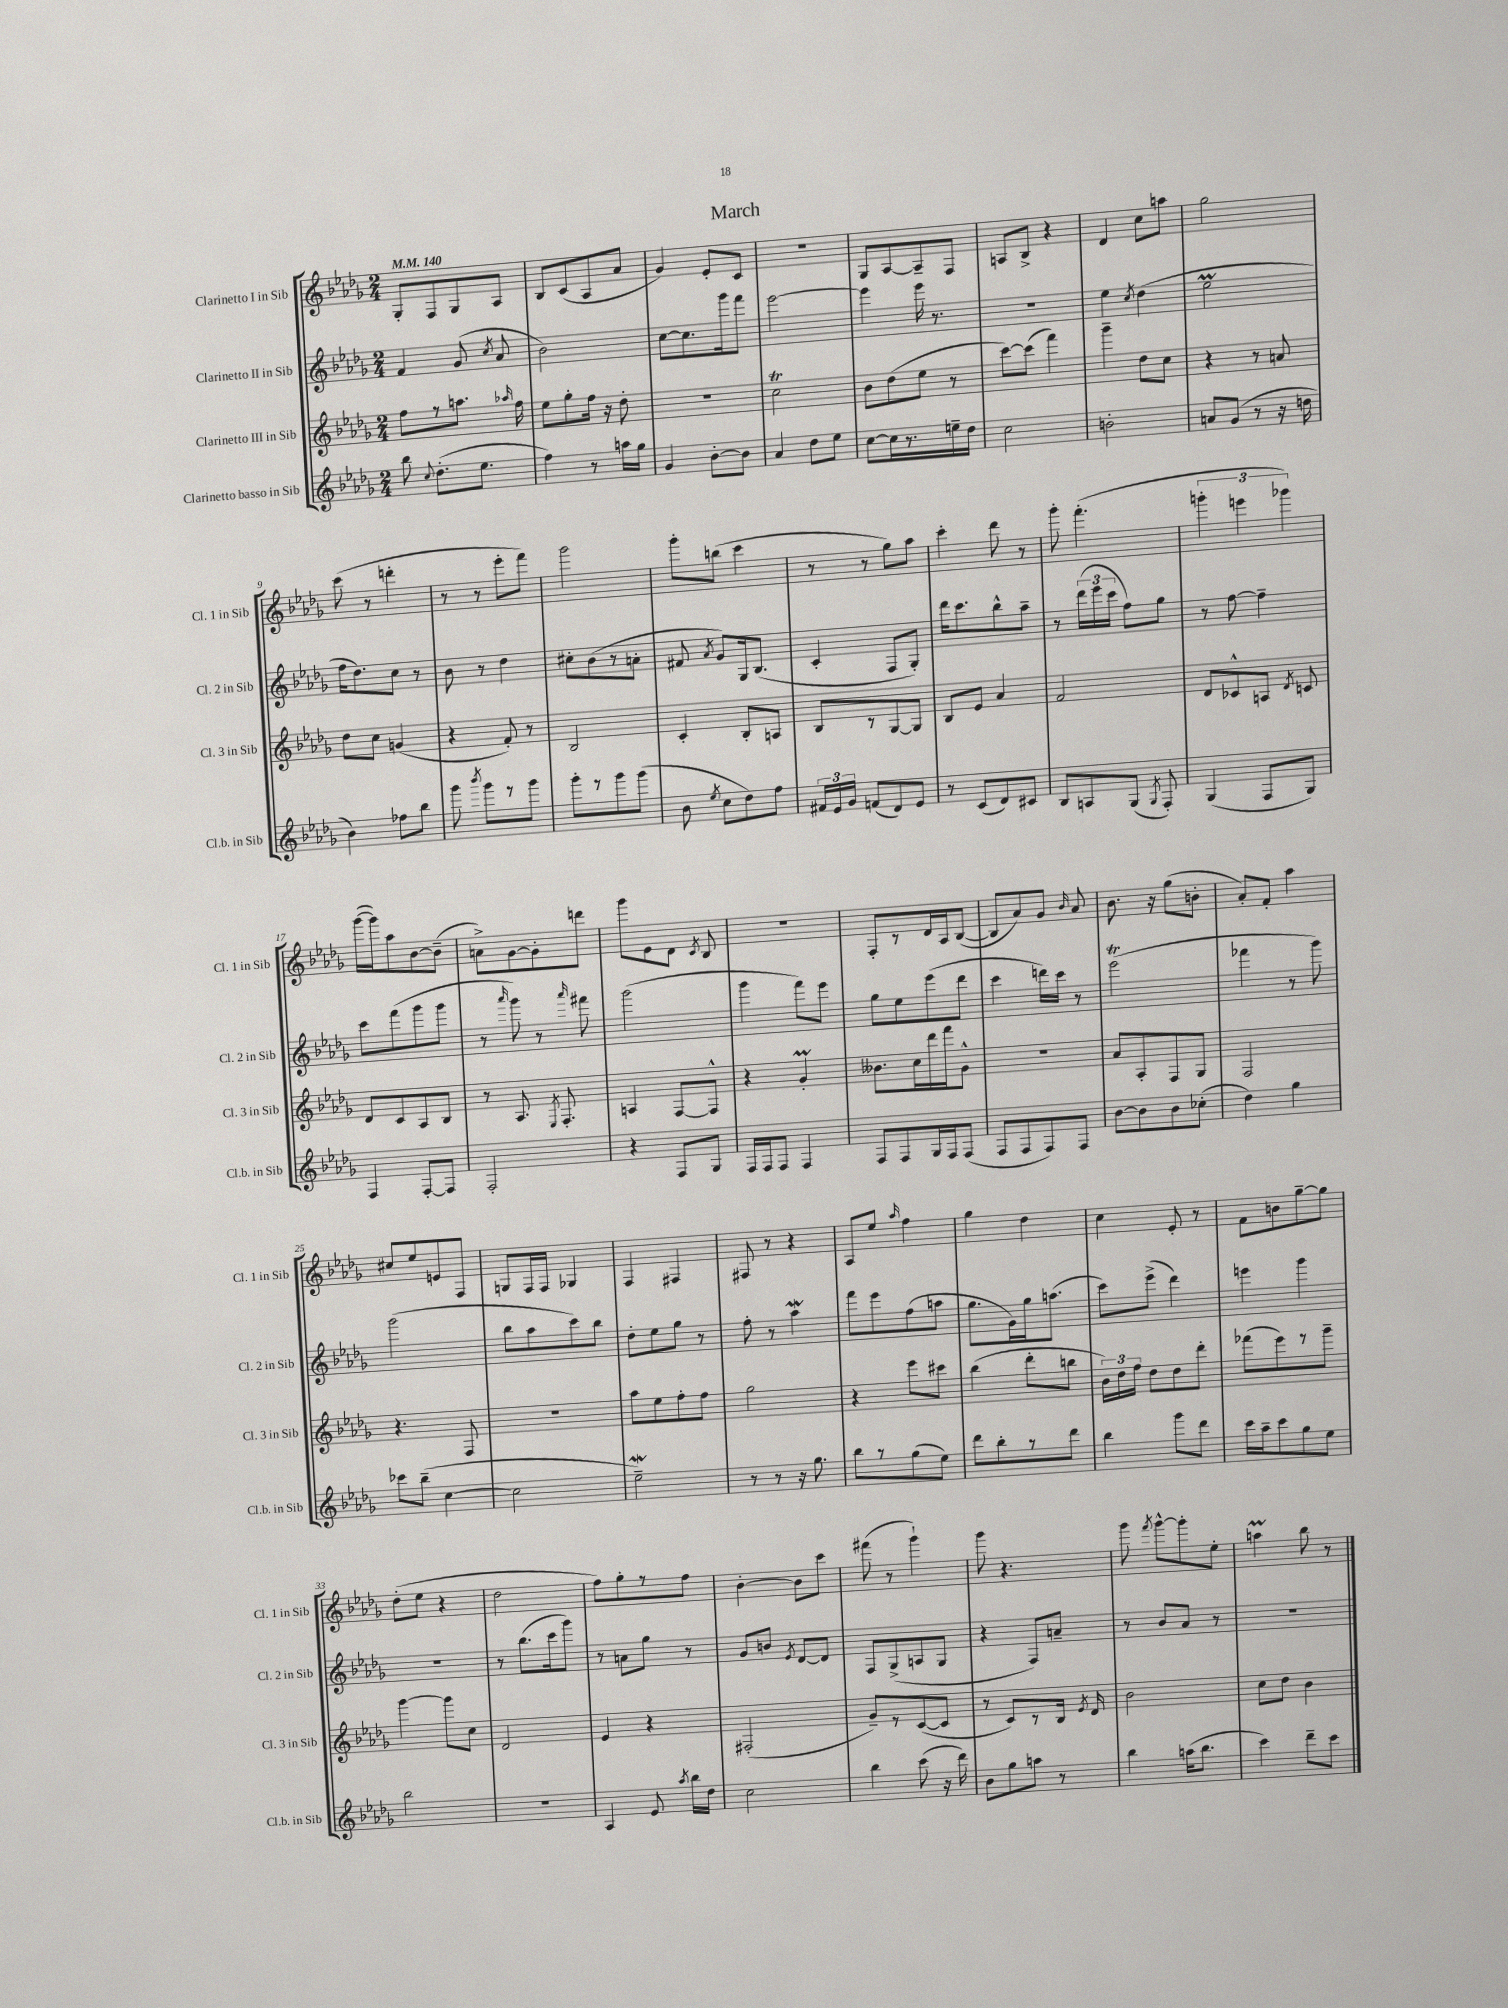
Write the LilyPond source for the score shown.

\header { title = "March" }
<<
\new StaffGroup <<
\new Staff = "s0" \with { instrumentName = "Clarinetto I in Sib" shortInstrumentName = "Cl. 1 in Sib" } {
    \clef treble \key des \major \numericTimeSignature \time 2/4 \tempo 4 = 140
    \autoBeamOff ges8[-. f8 ges8 aes8] |
    bes8[ c'8( aes8 aes'8] |
    ges'4) ees'8[-. c'8] |
    r2 |
    ges8[ aes8~ aes8-- f8] |
    a8[ bes8]-> r4 |
    des'4 c''8[ a''8] |
    ges''2 |
    c'''8( r8 d'''4-. |
    r8 r8 ees'''8[-. f'''8]) |
    ges'''2 |
    ges'''8[-. b''8]( c'''4 |
    r8 r8 ges''8[) aes''8] |
    c'''4-. des'''8 r8 |
    ges'''8-. f'''4.-.( |
    \tuplet 3/2 { g'''4-. e'''4 ges'''4) } |
    ges'''16[~( ges'''16) aes''8 bes'8~ bes'8]--( |
    a'8[->) ges'8~ ges'8-. d'''8] |
    ges'''8[ ees'8 des'8] \acciaccatura { c'8 } bes8 |
    r2 |
    f8[-. r8 des'16 aes16 bes8]~( |
    bes8[ aes'8) ges'8] \grace { bes'16 } aes'8 |
    bes'8. r16 ges''8[( b'8]-. |
    aes'8[-.) f'8]-. aes''4 |
    cis''8[ ees''8 e'8 f8] |
    g8[ f16 f16] ges4 |
    f4 fis4 |
    fis8 r8 r4 |
    aes8[ ees''8] \grace { aes''16 } f''4 |
    ges''4 des''4 |
    c''4 ees'8-. r8 |
    f'8[ b'8 ges''8~-- ges''8] |
    des''8[-.( ees''8] r4 |
    des''2 |
    f''8[) ges''8-. r8 f''8] |
    bes'4~-. bes'8[ c'''8] |
    fis'''8( r8 ges'''4-!) |
    ges'''8 r4. |
    ges'''8 \acciaccatura { f'''8 } ges'''8[~-^ ges'''8-. ees''8]-. |
    a''4\prall bes''8 r8 \bar "|." |
}
\new Staff = "s1" \with { instrumentName = "Clarinetto II in Sib" shortInstrumentName = "Cl. 2 in Sib" } {
    \clef treble \key des \major \numericTimeSignature \time 2/4
    \autoBeamOff f'4 ges'8( \acciaccatura { c''8 } aes'8 |
    bes'2) |
    c''8[~ c''8. ges'''16 f'''8] |
    ees'''2~ |
    ees'''4 ees'''16 r8. |
    r2 |
    ees''4 \acciaccatura { c''8 } des''4( |
    ees''2\prall |
    f''16[ des''8.) c''8] r8 |
    bes'8 r8 des''4 |
    cis''8[-. bes'8( r8 a'8]-. |
    fis'8 \acciaccatura { aes'8 } ges'8[) ges16 bes8.]( |
    c'4-. f8[ ges8]-.) |
    des'''16[ c'''8. bes''8-^ aes''8]-- |
    r8 \tuplet 3/2 { des'''16[( ees'''16 c'''16] } f''8[) ges''8] |
    r8 f''8~ f''4-- |
    c'''8[ f'''8( ges'''8 ges'''8] |
    r8 \grace { aes'''16 } ges'''8) r8 \grace { aes'''16 } fis'''8 |
    ges'''2( |
    ges'''4 f'''8[) ees'''8] |
    ges''8[ ees''8 ees'''8( des'''8] |
    c'''4 d'''16[) c'''16] r8 |
    ees'''2\trill( |
    fes'''4 r8 ges'''8) |
    ges'''2( |
    bes''8[ aes''8 c'''8) bes''8] |
    des''8[-. ees''8 ges''8] r8 |
    f''8-. r8 aes''4\mordent |
    f'''8[ ees'''8 f''8( a''8] |
    ges''8.[ ges'16) ges''16 a''8.]( |
    c'''8[) ees'''8]->( des'''4) |
    e'''4 ges'''4 |
    R2 |
    r8 bes''8.[( c'''16 ges'''8]) |
    r8 a'8[ ges''8] r8 |
    ges'8[ b'8] \acciaccatura { ees'8 } des'8[~ des'8] |
    f8[ ges8->( a8 ges8] |
    r4 f8[) a'8]-- |
    r8 bes'8[ aes'8] r8 |
    r2 \bar "|." |
}
\new Staff = "s2" \with { instrumentName = "Clarinetto III in Sib" shortInstrumentName = "Cl. 3 in Sib" } {
    \clef treble \key des \major \numericTimeSignature \time 2/4
    \autoBeamOff f''8[ r8 a''8.] \grace { aes''16 } f''16 |
    ees''8[ ges''8-. f''16] r16 des''8-. |
    r2 |
    c''2\trill |
    bes'8[ des''8( ees''8] r8 |
    c'''8[~) c'''8]( f'''4) |
    ges'''4-- des''8[ c''8] |
    r4 r8 a'8 |
    des''8[ c''8] g'4( |
    r4 f'8-.) r8 |
    bes2 |
    c'4-. bes8[-. a8] |
    bes8[ r8 ges8~ ges8] |
    bes8[ ees'8] aes'4 |
    f'2 |
    des'8[ ces'8-^ a8] \acciaccatura { des'8 } c'8 |
    des'8[ c'8 aes8 bes8] |
    r8 aes8. \acciaccatura { ees8 } f8.-. |
    a4 f8[~ f8]-^ |
    r4 ges'4-.\prall |
    beses'8.[ c''16 des'''16 f'''16 ges'8]-^ |
    R2 |
    aes'8[ aes8-. f8 ges8] |
    f2 |
    r4. f8 |
    r2 |
    aes''8[ ees''8 f''8-. f''8] |
    ges''2 |
    r4 ees'''8[ cis'''8] |
    bes''4( des'''8[-. b''8] |
    \tuplet 3/2 { bes'16[) des''16 f''16] } des''8[ des''8 des'''8]-. |
    fes'''8[( ees'''8) r8 ges'''8]-- |
    ges'''4~ ges'''8[ c''8] |
    des'2 |
    ees'4 r4 |
    fis2-.( |
    ges'8[--) r8 c'8~( c'8] |
    r8 c'8[) r8 bes16] \acciaccatura { ees'8 } des'16 |
    bes'2 |
    c''8[ des''8] bes'4 \bar "|." |
}
\new Staff = "s3" \with { instrumentName = "Clarinetto basso in Sib" shortInstrumentName = "Cl.b. in Sib" } {
    \clef treble \key des \major \numericTimeSignature \time 2/4
    \autoBeamOff bes''8 \appoggiatura { c''8 } des''8.[-.( ees''8.] |
    f''4) r8 a''16[ ges''16] |
    ges'4 bes'8[~-. bes'8] |
    aes'4 des''8[ ees''8] |
    c''8[~ c''16 r8. e''16-- des''16] |
    c''2 |
    b'2-. |
    a'8[ ges'8]( r8 r16 d''16 |
    bes'4) fes''8[ bes''8] |
    ges'''8 \acciaccatura { bes'''8 } ges'''8[ r8 ges'''8] |
    ges'''8[-. r8 ges'''8 ges'''8]( |
    bes'8 \acciaccatura { ees''8 } c''8[ des''8) f''8] |
    \tuplet 3/2 { fis'16[ ees'16 ges'16] } f'8[( des'8) ees'8] |
    r8 c'8[( des'8) cis'8] |
    bes8[ a8 ges8]( \acciaccatura { ges8 } f8-.) |
    ges4( f8[ ges8]) |
    f4 f8[~-. f8] |
    f2-. |
    r4 f8[ ges8] |
    f16[ f16 f8] f4 |
    f8[ f8 ges16 f16 f8]( |
    f8[ f8 f8) f8] |
    bes'8[~ bes'8 bes'8 ces''8]-.( |
    des''4) ges''4 |
    ces'''8[ bes''8]--( c''4~ |
    c''2 |
    ees''2--\mordent) |
    r8 r8 r16 ges''8. |
    bes''8[ r8 ges''8( ees''8]) |
    des'''8[ bes''8-. r8 des'''8] |
    bes''4 ges'''8[ des'''8] |
    c'''16[ aes''16-- c'''8 ges''8 ees''8] |
    bes''2 |
    r2 |
    aes4 ees'8 \acciaccatura { aes''8 } bes''16[ des''16] |
    c''2 |
    bes''4 c'''8( r16 des'''16) |
    bes'8[ ges''8 a''8] r8 |
    bes''4 a''16[( bes''8.] |
    c'''4) des'''8[-- c'''8] \bar "|." |
}
>>
>>
